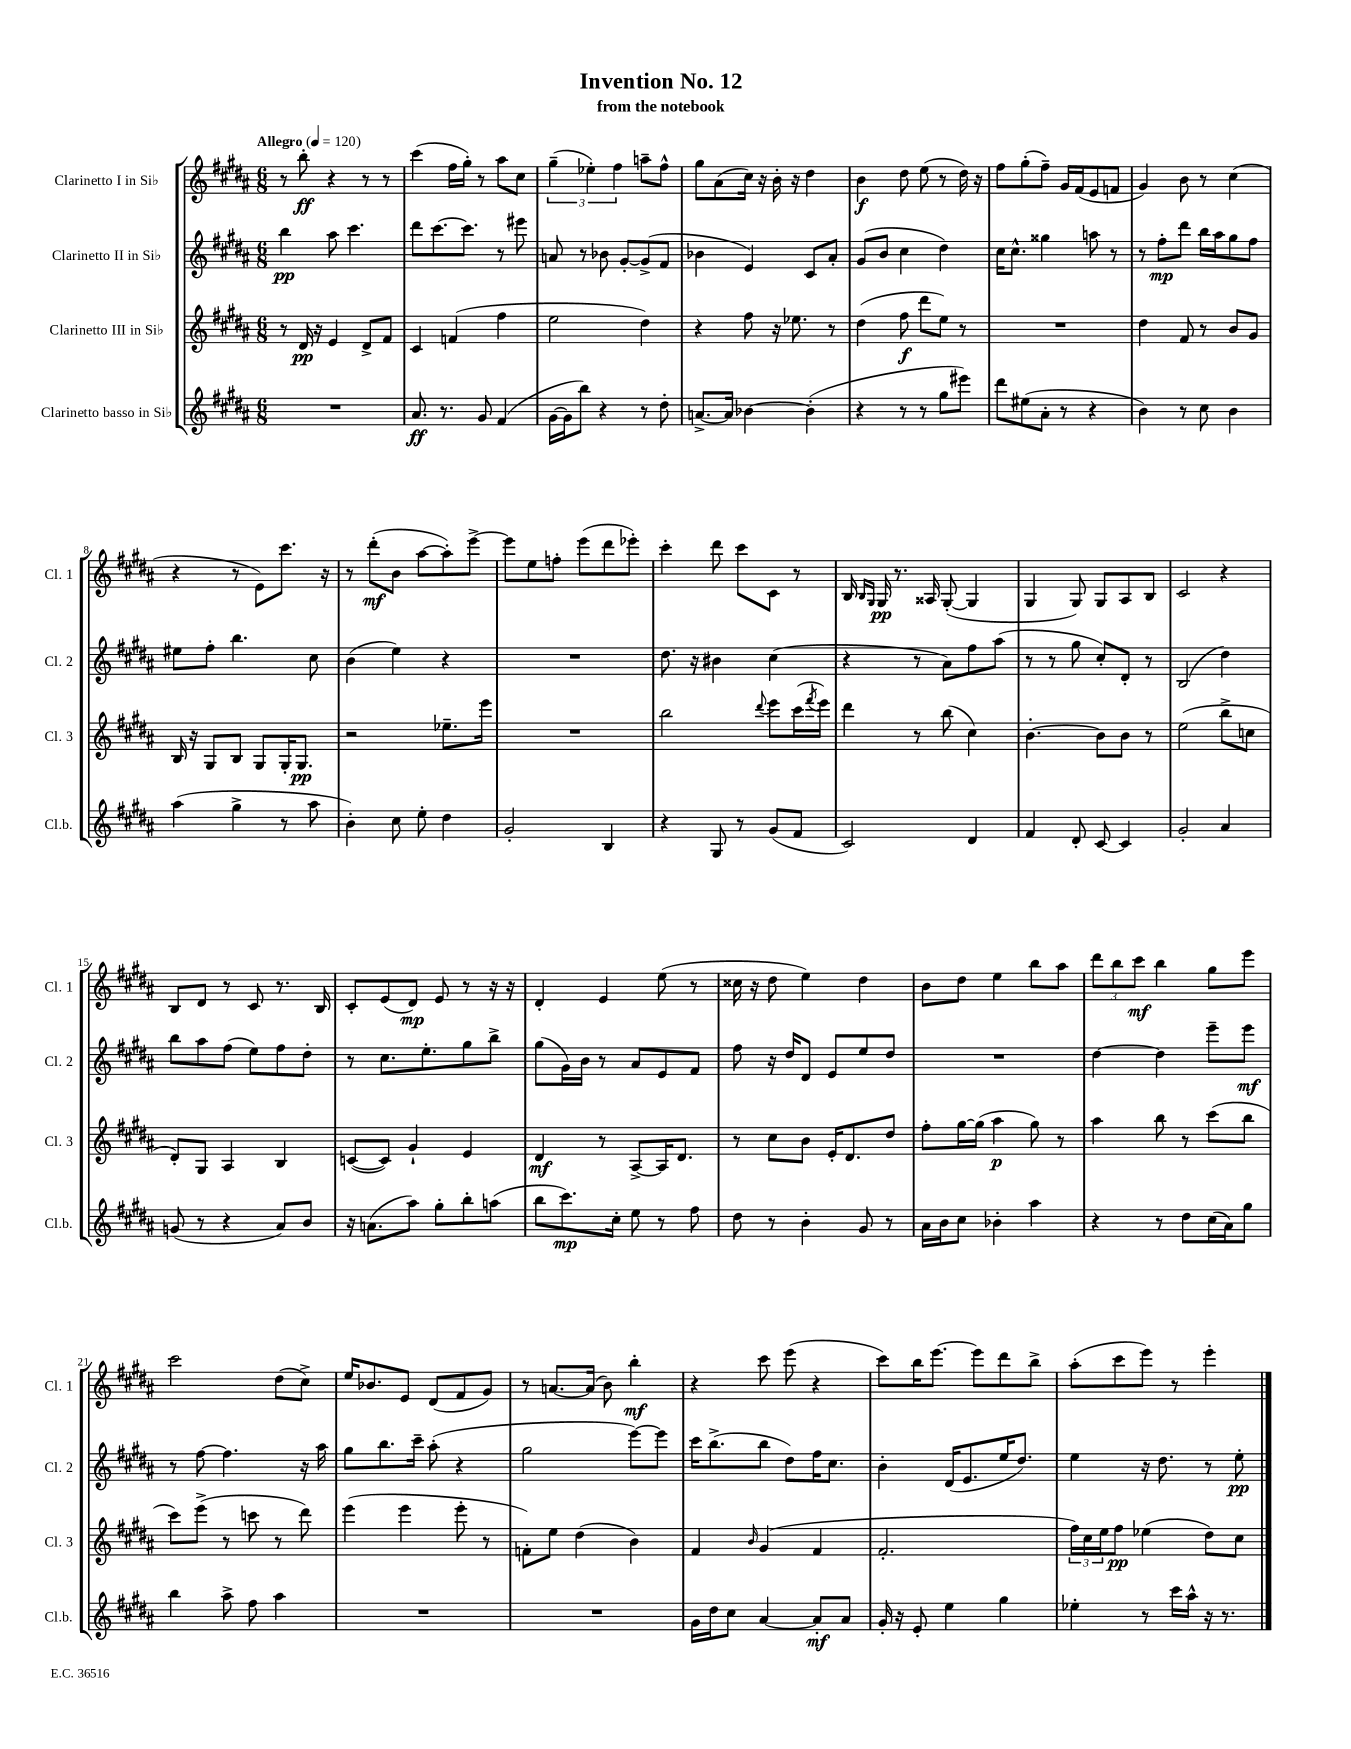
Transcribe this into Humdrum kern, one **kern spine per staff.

**kern	**kern	**kern	**kern
*staff4	*staff3	*staff2	*staff1
*clefG2	*clefG2	*clefG2	*clefG2
*k[f#c#g#d#a#]	*k[f#c#g#d#a#]	*k[f#c#g#d#a#]	*k[f#c#g#d#a#]
*M6/8	*M6/8	*M6/8	*M6/8
*MM120	*MM120	*MM120	*MM120
2.r	8r	4bb\	8r
.	16d#/	.	8bb'\
.	16r	.	.
.	4e/	8aa#\	4r
.	.	4.ccc#\	.
.	8d#^/L	.	8r
.	8f#/J	.	8r
=	=	=	=
8.a#/	4c#/	8ddd#\L	(4ccc#\
.	.	[8.ccc#\	.
8.r	.	.	.
.	(4f/	.	16ff#\LL
.	.	8.ccc#\]J	16gg#'\JJ)
8g#/	.	.	8r
(4f#/	4ff#\	8r	8aa#\L
.	.	8eee#\	8cc#\J
=	=	=	=
[16g#\LL	2ee\	8a/	(6gg#~\
16g#\]J	.	.	.
8bb\J)	.	8r	.
.	.	.	6ee-'\)
4r	.	8b-\	.
.	.	.	6ff#\
.	.	[8g#'/L	.
8r	4dd#\)	(8g#^/]	8aa~\L
8dd#'\	.	8f#/J	8ff#^^\J
=	=	=	=
[8.a^/L	4r	4b-\	8gg#\L
.	.	.	(8a#\
16a/]Jk	.	.	.
[4b-\	8ff#\	4e/)	16cc#\Jk)
.	.	.	16r
.	16r	.	16b'\
.	8.ee-\	.	16r
(4b-'\]	.	8c#/L	4dd#\
.	8r	8a#'/J	.
=	=	=	=
4r	(4dd#\	(8g#/L	4b\
.	.	8b/J	.
8r	8ff#\	4cc#\	8dd#\
8r	8ddd#\L	.	(8ee\
8gg#\L	8ee\J)	4dd#\)	8r
8eee#\J)	8r	.	16dd#\)
.	.	.	16r
=	=	=	=
8ddd#\L	2.r	16cc#\LK	8ff#\L
.	.	8.cc#^^\J	.
(8ee#\	.	.	(8gg#'\
8a#'\J	.	4gg##\	8ff#~\J)
8r	.	.	16g#/LL
.	.	.	(16f#/J
4r	.	8aa\	8e/
.	.	8r	8f/J
=	=	=	=
4b\)	4dd#\	8r	4g#/)
.	.	8ff#'\L	.
8r	8f#/	8ddd#\J	8b\
8cc#\	8r	16bb\LL	8r
.	.	16aa#\J	.
4b\	8b/L	8gg#\	(4cc#\
.	8g#/J	8ff#\J	.
=	=	=	=
(4aa#\	16B/	8ee#\L	4r
.	16r	.	.
.	8G#/L	8ff#'\J	.
4gg#^\	8B/J	4.bb\	8r
.	8G#/L	.	8e\L)
8r	16G#'/K	.	8.ccc#\J
.	8.G#/J	.	.
8aa#\	.	8cc#\	.
.	.	.	16r
=	=	=	=
4b'\)	2r	(4b\	8r
.	.	.	(8ddd#'\L
8cc#\	.	4ee\)	8b\J
8ee'\	.	.	[8aa#\L
4dd#\	8.ee-~\L	4r	8aa#'\])
.	.	.	[8eee^\J
.	16eee\Jk	.	.
=	=	=	=
2g#'/	2.r	2.r	8eee\]L
.	.	.	8ee\
.	.	.	8ff'\J
.	.	.	(8eee\L
4B/	.	.	8ddd#\
.	.	.	8eee-'\J)
=	=	=	=
4r	2bb\	8.dd#\	4ccc#'\
.	.	16r	.
8G#/	.	4b#\	8ddd#\
8r	.	.	8ccc#\L
.	8qqddd#/	.	.
(8g#/L	8eee\L	(4cc#\	8c#\J
8f#/J	(16ccc#\L	.	8r
.	8qfff#/	.	.
.	16eee\JJ)	.	.
=	=	=	=
2c#/)	4ddd#\	4r	16B/
.	.	.	16qqB/LL
.	.	.	16qqG#/JJ
.	.	.	16G#/
.	.	.	8.r
.	8r	8r	.
.	.	.	16A##/
.	(8bb\	8a#\L)	([8G#'/
4d#/	4cc#\)	8ff#\	4G#/]
.	.	(8aa#\J	.
=	=	=	=
4f#/	[4.b'\	8r	4G#/
.	.	8r	.
8d#'/	.	8gg#\	8G#/)
[8c#/	8b\]L	8cc#'/L)	8G#/L
4c#/]	8b\J	8d#'/J	8A#/
.	8r	8r	8B/J
=	=	=	=
2g#'/	(2ee\	(2B/	2c#/
4a#/	8bb^\L	4dd#\)	4r
.	8cc\J	.	.
=	=	=	=
(8g/	8d#'/L)	8bb\L	8B/L
8r	8G#/J	8aa#\	8d#/J
4r	4A#/	(8ff#\J	8r
.	.	8ee\L)	8c#/
8a#/L)	4B/	8ff#\	8.r
8b/J	.	8dd#'\J	.
.	.	.	16B/
=	=	=	=
16r	([8c/L	8r	8c#'/L
(8.a\L	.	.	.
.	8c/]J)	8.cc#\L	(8e/
8aa#\J)	4g#`/	.	8d#/J)
.	.	8.ee'\	.
8gg#'\L	.	.	8e/
8bb'\	4e/	8gg#\	8r
(8aa\J	.	8bb^\J	16r
.	.	.	16r
=	=	=	=
8bb\L	4d#/	(8gg#\L	4d#'/
8.ccc#\)	.	16g#\L)	.
.	.	16b\JJ	.
.	8r	8r	4e/
16cc#'\Jk	.	.	.
8ee\	[8A#^/L	8a#/L	.
8r	16A#/]K	8e/	(8ee\
.	8.d#/J	.	.
8ff#\	.	8f#/J	8r
=	=	=	=
8dd#\	8r	8ff#\	16cc##\
.	.	.	16r
8r	8cc#\L	16r	8dd#\
.	.	16dd#/LK	.
4b'\	8b\J	8d#/J	4ee\)
.	16e'/LK	8e/L	.
.	8.d#/	.	.
8g#/	.	8ee/	4dd#\
8r	8dd#/J	8dd#/J	.
=	=	=	=
16a#\LL	8ff#'\L	2.r	8b\L
16b\J	.	.	.
8cc#\J	[16gg#\L	.	8dd#\J
.	(16gg#\]JJ	.	.
4b-'\	4aa#\	.	4ee\
4aa#\	8gg#\)	.	8bb\L
.	8r	.	8aa#\J
=	=	=	=
4r	4aa#\	[4dd#\	12ddd#\L
.	.	.	12bb\
.	.	.	12ccc#\J
8r	8bb\	4dd#\]	4bb\
8dd#\L	8r	.	.
(16cc#\L	(8ccc#\L	8eee~\L	8gg#\L
16a#\J)	.	.	.
8gg#\J	8bb\J	8eee\J	8eee\J
=	=	=	=
4bb\	8ccc#\L)	8r	2ccc#\
.	(8eee^\J	[8ff#\	.
8aa#^\	8r	4.ff#\]	.
8ff#\	8ccc\	.	.
4aa#\	8r	.	(8dd#\L
.	8ddd#\)	16r	8cc#^\J)
.	.	16aa#\	.
=	=	=	=
2.r	(4eee\	8gg#\L	16ee/LK
.	.	.	8.b-/
.	.	8.bb\	.
.	4eee\	.	8e/J
.	.	16ccc#~\Jk	.
.	.	(8aa#'\	(8d#/L
.	8eee'\	4r	8f#/
.	8r	.	8g#/J)
=	=	=	=
2.r	8f'\L)	2gg#\	8r
.	8ee\J	.	[8.a/L
.	(4dd#\	.	.
.	.	.	(16a/]Jk
.	.	.	8b\)
.	4b\)	[8eee\L)	4bb'\
.	.	8eee\]J	.
=	=	=	=
16g#\LL	4f#/	16ccc#\LK	4r
16dd#\J	.	(8.bb^\	.
8cc#\J	.	.	.
.	16qqb/	.	.
[4a#/	(4g#/	8bb\J	8ccc#\
.	.	8dd#\L)	(8eee\
8a#'/]L	4f#/	16ff#\K	4r
.	.	8.cc#\J	.
8a#/J	.	.	.
=	=	=	=
16g#'/	2.f#'/	4b'\	8ccc#\L)
16r	.	.	.
8e'/	.	.	16bb\K
.	.	.	[8.eee\J
4ee\	.	(16d#/LK	.
.	.	8.e/	.
.	.	.	8eee\]L
4gg#\	.	16ee/K	8ddd#\
.	.	8.dd#/J)	.
.	.	.	8bb^\J
=	=	=	=
4ee-'\	24ff#\LL)	4ee\	(8aa#'\L
.	24cc#\	.	.
.	24ee\J	.	.
.	8ff#\J	.	8ccc#\
8r	(4ee-\	16r	8eee\J)
.	.	8.dd#\	.
16ccc#\LL	.	.	8r
16aa#^^\JJ	.	.	.
16r	8dd#\L)	8r	4eee'\
8.r	.	.	.
.	8cc#\J	8ee'\	.
==	==	==	==
*-	*-	*-	*-
